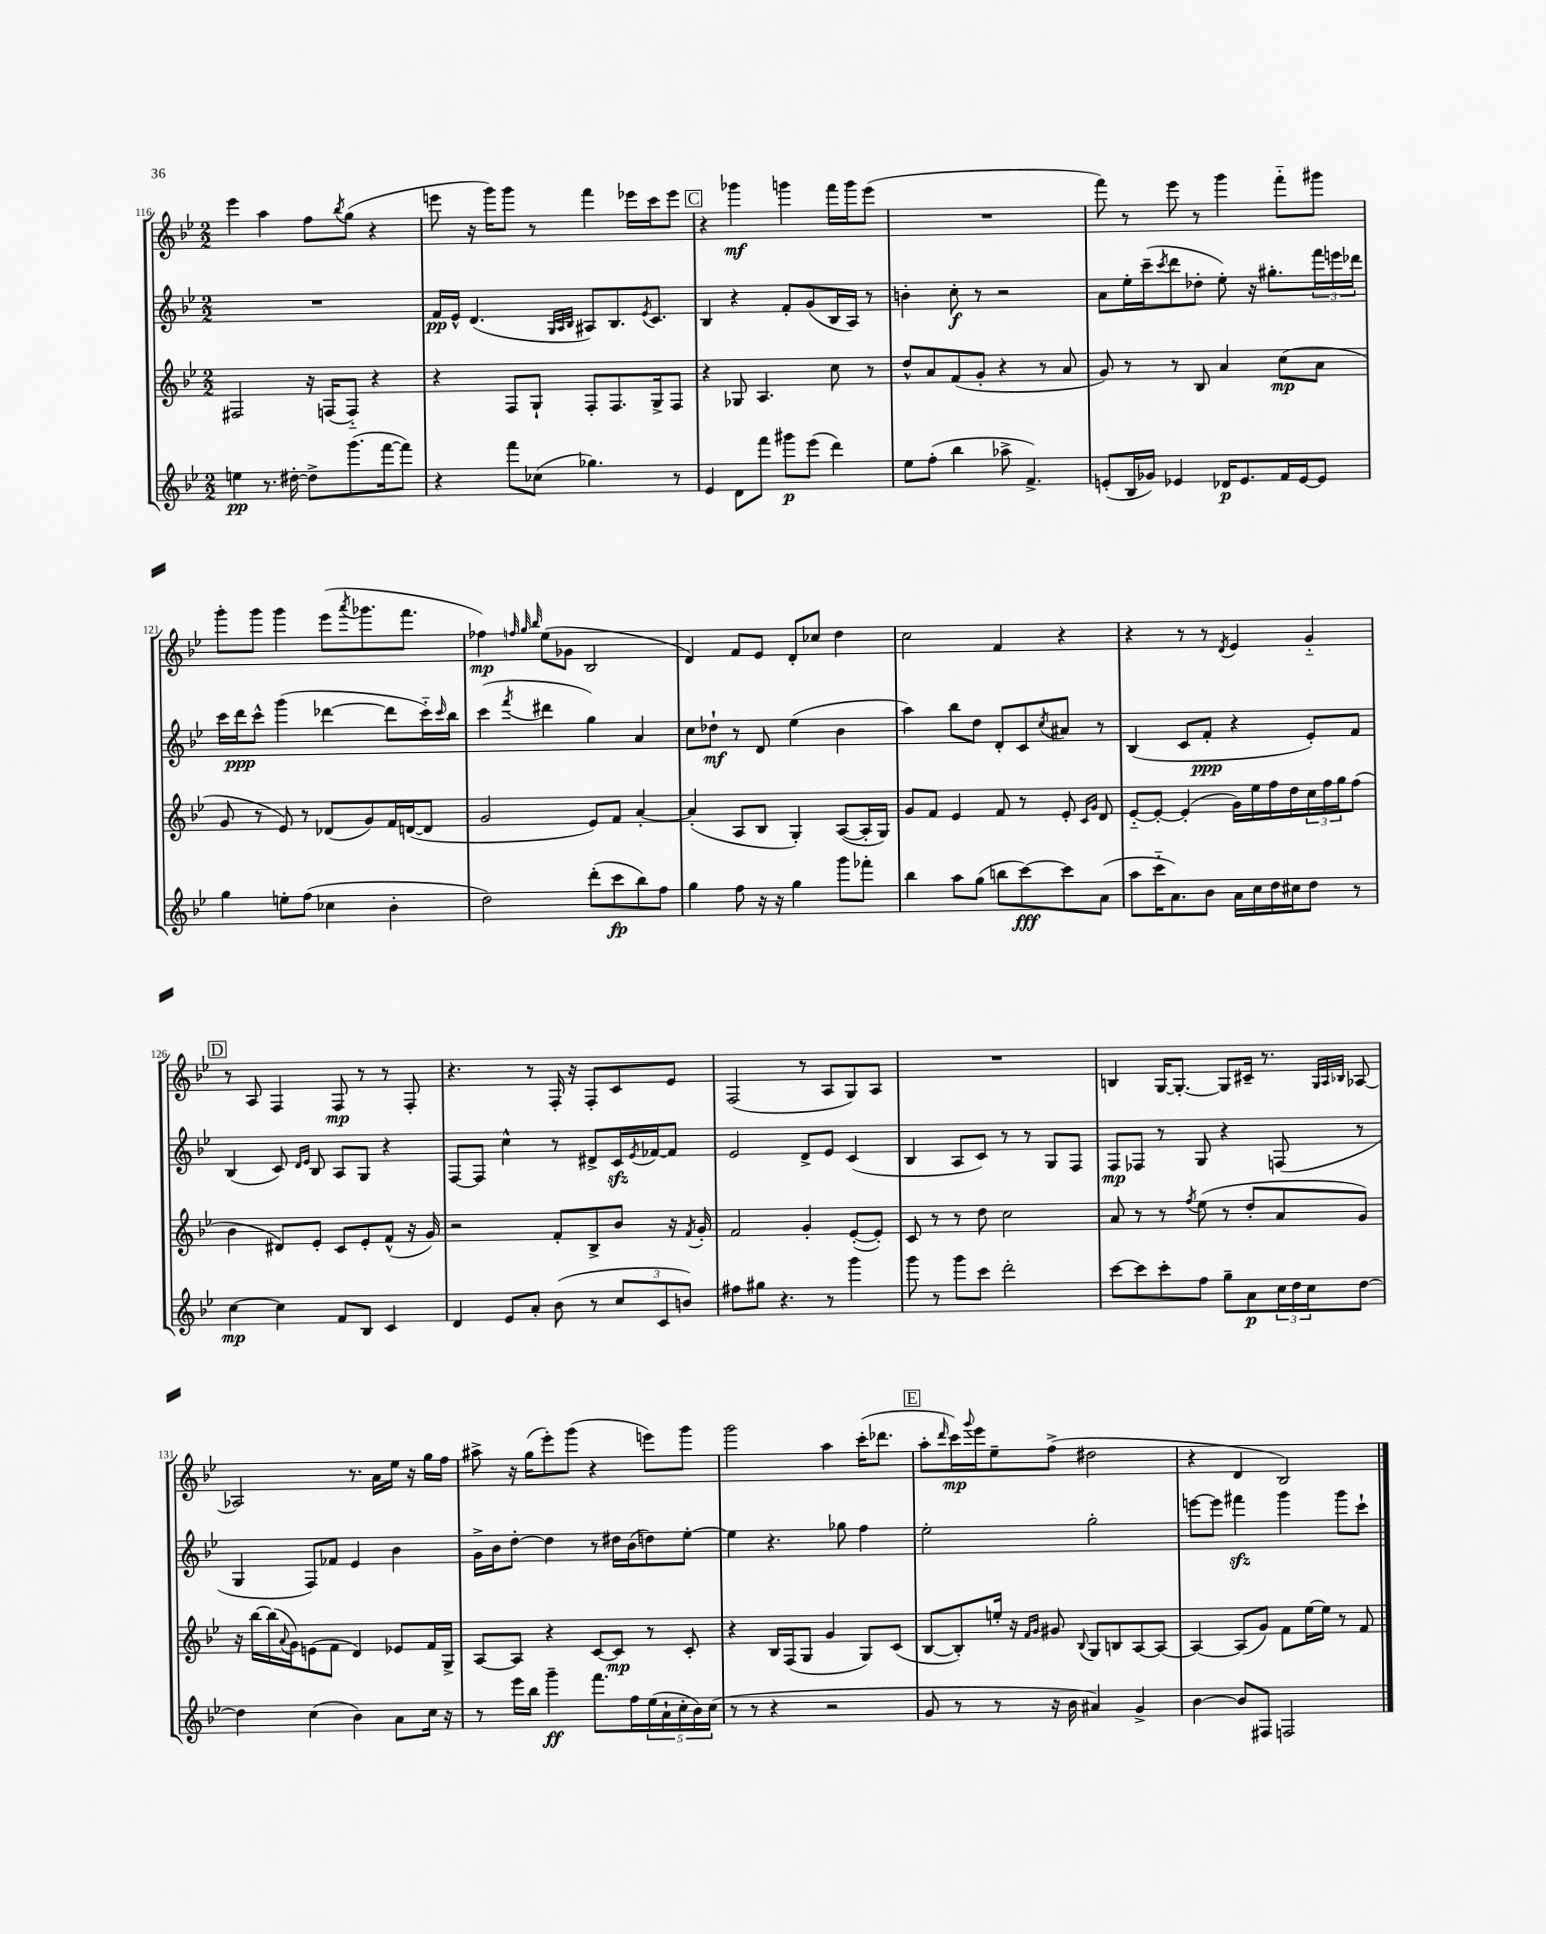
<<
\new StaffGroup <<
\new Staff = "s0" {
    \clef treble \key bes \major \numericTimeSignature \time 2/2
    ees'''4 a''4 f''8 \acciaccatura { bes''8 } g''8( r4 |
    e'''8 r16 g'''16) g'''8 r8 f'''4 ees'''16 c'''16 ees'''8 |
    \mark \markup { \box "C" } r4 ges'''4\mf g'''4 f'''16 g'''16 ees'''8( |
    R1 |
    f'''8) r8 ees'''8 r8 g'''4 f'''8-_ gis'''8 |
    g'''8-. g'''8 g'''4 ees'''8( \acciaccatura { a'''8 } ges'''8. f'''8. |
    fes''4\mp) \grace { f''32 g''32 bes''32 } ees''8( ges'8 bes2 |
    d'4) f'8 ees'8 d'8-. ces''8 d''4 |
    c''2 f'4 r4 |
    r4 r8 r8 \acciaccatura { d'8 } ees'4 g'4-_ |
    \mark \markup { \box "D" } r8 a8 f4 f8\mp r8 r8 f8-. |
    r4. r8 f16-. r16 f8-. c'8 ees'8 |
    f2( r8 a8 g8) a8 |
    R1 |
    b4 g16~ g8.~-. g8 cis'16-- r8. \grace { g32 a32 bes32 } aes8~ |
    aes2 r8. a'16 ees''16 r16 g''16 f''16 |
    ais''8-> r16 g''16( ees'''8-.) g'''8( r4 e'''8) g'''8 |
    g'''2 a''4 c'''16-.( des'''8. |
    \mark \markup { \box "E" } a''8-. \grace { d'''16 } c'''16\mp) \appoggiatura { g'''8 } ees'''16 ees''8-- f''8->( dis''2 |
    r4 d'4 bes2) \bar "|." |
}
\new Staff = "s1" {
    \clef treble \key bes \major \numericTimeSignature \time 2/2
    R1 |
    f'16\pp ees'16-^ d'4.( \grace { g32 a32 bes32 } ais8) bes8. \acciaccatura { ees'8 } c'8. |
    \mark \markup { \box "C" } bes4 r4 f'8-. g'8( bes16 a16) r8 |
    b'4-. c''8-.\f r8 r2 |
    a'8 ees''16-. c'''16--( \acciaccatura { c'''8 } d'''8 des''8-. ees''8-.) r16 gis''8.-. \tuplet 3/2 { f'''16 e'''16 des'''16 } |
    c'''16 d'''16\ppp c'''8-^ g'''4( des'''4~ des'''8 c'''16-_) \grace { c'''16 } bes''16 |
    c'''4( \acciaccatura { f'''8 } dis'''4 g''4) a'4 |
    c''8 des''8-!\mf r8 d'8 ees''4( bes'4 |
    a''4) bes''8 d''8 d'8-. c'8 \acciaccatura { c''8 } ais'8 r8 |
    bes4( c'8 f'8-.\ppp r4 ees'8-.) f'8 |
    \mark \markup { \box "D" } bes4( c'8) \grace { d'16 ees'16 } bes8 a8 g8 r4 |
    f8~ f8 c''4-^ r8 dis'8-> c'16\sfz \acciaccatura { ees'8 } fes'16~ fes'8 |
    ees'2 d'8-> ees'8 c'4( |
    bes4 a8 c'8) r8 r8 g8 f8 |
    f8\mp fes8 r8 g8 r4 f8( r8 |
    g4 f8) fes'8 ees'4 bes'4 |
    g'16-> bes'16 d''8~-. d''4 r8 dis''16 bes'16( d''8) ees''8~-. |
    ees''4 r4. ges''8 f''4 |
    \mark \markup { \box "E" } ees''2-. g''2-. |
    e'''8~ e'''8 fis'''4\sfz g'''4 g'''8 c'''8-! \bar "|." |
}
\new Staff = "s2" {
    \clef treble \key bes \major \numericTimeSignature \time 2/2
    fis2 r16 f16( f8-_) r4 |
    r4 f8 g8-! f8-. f8. g16-> f8 |
    \mark \markup { \box "C" } r4 ges8 a4. c''8 r8 |
    d''8-^ a'8 f'8( g'8-. r4 r8 a'8 |
    g'8) r8 r8 bes8 a'4 c''8\mp( a'8 |
    g'8 r8 ees'8) r8 des'8( g'8) f'16 d'16~( d'8 |
    g'2 ees'8) f'8 a'4~-. |
    a'4-.( a8 bes8 g4-.) a8~( a16-. g16) |
    g'8 f'8 ees'4 f'8 r8 ees'8-. \grace { c'16 g'16 } d'8 |
    ees'8~-_ ees'8~-. ees'4-.( g'16) ees''16 f''16 d''16 \tuplet 3/2 { c''16 f''16 g''16 } f''8( |
    \mark \markup { \box "D" } bes'4 dis'8) ees'8-. c'8 ees'8-. f'8-^( r16 g'16) |
    r2 f'8-. bes8-> bes'8 r16 \acciaccatura { f'8 } g'16-. |
    f'2 g'4-. ees'8~-.( ees'8-.) |
    c'8 r8 r8 d''8 c''2 |
    a'8 r8 r8 \acciaccatura { f''8 } ees''8( r8 d''8-. a'8 g'8) |
    r16 bes''16~ bes''16( \appoggiatura { a'8 } g'16) e'8( f'8 d'4) ees'8 f'16 g16-> |
    a8~ a8 r4 c'8~ c'8\mp r8 c'8-. |
    r4 bes16 f16( g8 g'4 g8) c'8( |
    \mark \markup { \box "E" } bes8~ bes8-.) e''16-. r16 \grace { f'16 g'16 } gis'8 \appoggiatura { bes8 } g8 b8 a8~ a8~ |
    a4~ a8( g'8) f'8 ees''16~ ees''16 r8 f'8 \bar "|." |
}
\new Staff = "s3" {
    \clef treble \key bes \major \numericTimeSignature \time 2/2
    e''4\pp r8. dis''16~-. dis''8-> g'''8.( f'''16~ f'''8) |
    r4 f'''8 ces''8( ges''4.) r8 |
    \mark \markup { \box "C" } ees'4 d'8 f'''8 gis'''8\p ees'''8( d'''4) |
    ees''8 f''8-.( bes''4 aes''8-> f'4.->) |
    e'8-.( bes16 ges'16) ees'4 des'16\p ees'8. f'16 ees'16~ ees'8 |
    g''4 e''8-. f''8( ces''4 bes'4-. |
    d''2) d'''8-.( c'''8\fp bes''8) f''8 |
    g''4 f''8 r16 r16 g''4 g'''8 fes'''8-. |
    bes''4 a''8 g''8( b''8 c'''8~\fff) c'''8 a'8( |
    a''8 c'''16-_ a'8.) bes'8 a'16 c''16 d''16 cis''16 d''8 r8 |
    \mark \markup { \box "D" } c''4~\mp c''4 f'8 bes8 c'4 |
    d'4 ees'8 a'8-. bes'8( r8 \tuplet 3/2 { c''8 c'8 b'8) } |
    fis''8 gis''8 r4. r8 g'''4 |
    g'''8 r8 g'''8 c'''8 d'''2-. |
    c'''8~ c'''8 c'''8-. f''8 g''8-- a'8\p \tuplet 3/2 { c''16 d''16 c''16 } d''8~ |
    d''4 c''4( bes'4) a'8 c''16 r16 |
    r8 ees'''16 bes''16 g'''4--\ff f'''8. f''16 \tuplet 5/4 { ees''16( a'16-! c''16-. bes'16) c''16( } |
    r8 r8 r4 r2 |
    \mark \markup { \box "E" } g'8 r8 r8 r16 bes'16 ais'4) g'4-> |
    bes'4~ bes'8 fis8 f2 \bar "|." |
}
>>
>>
\layout { \context { \Score currentBarNumber = #116 } }
